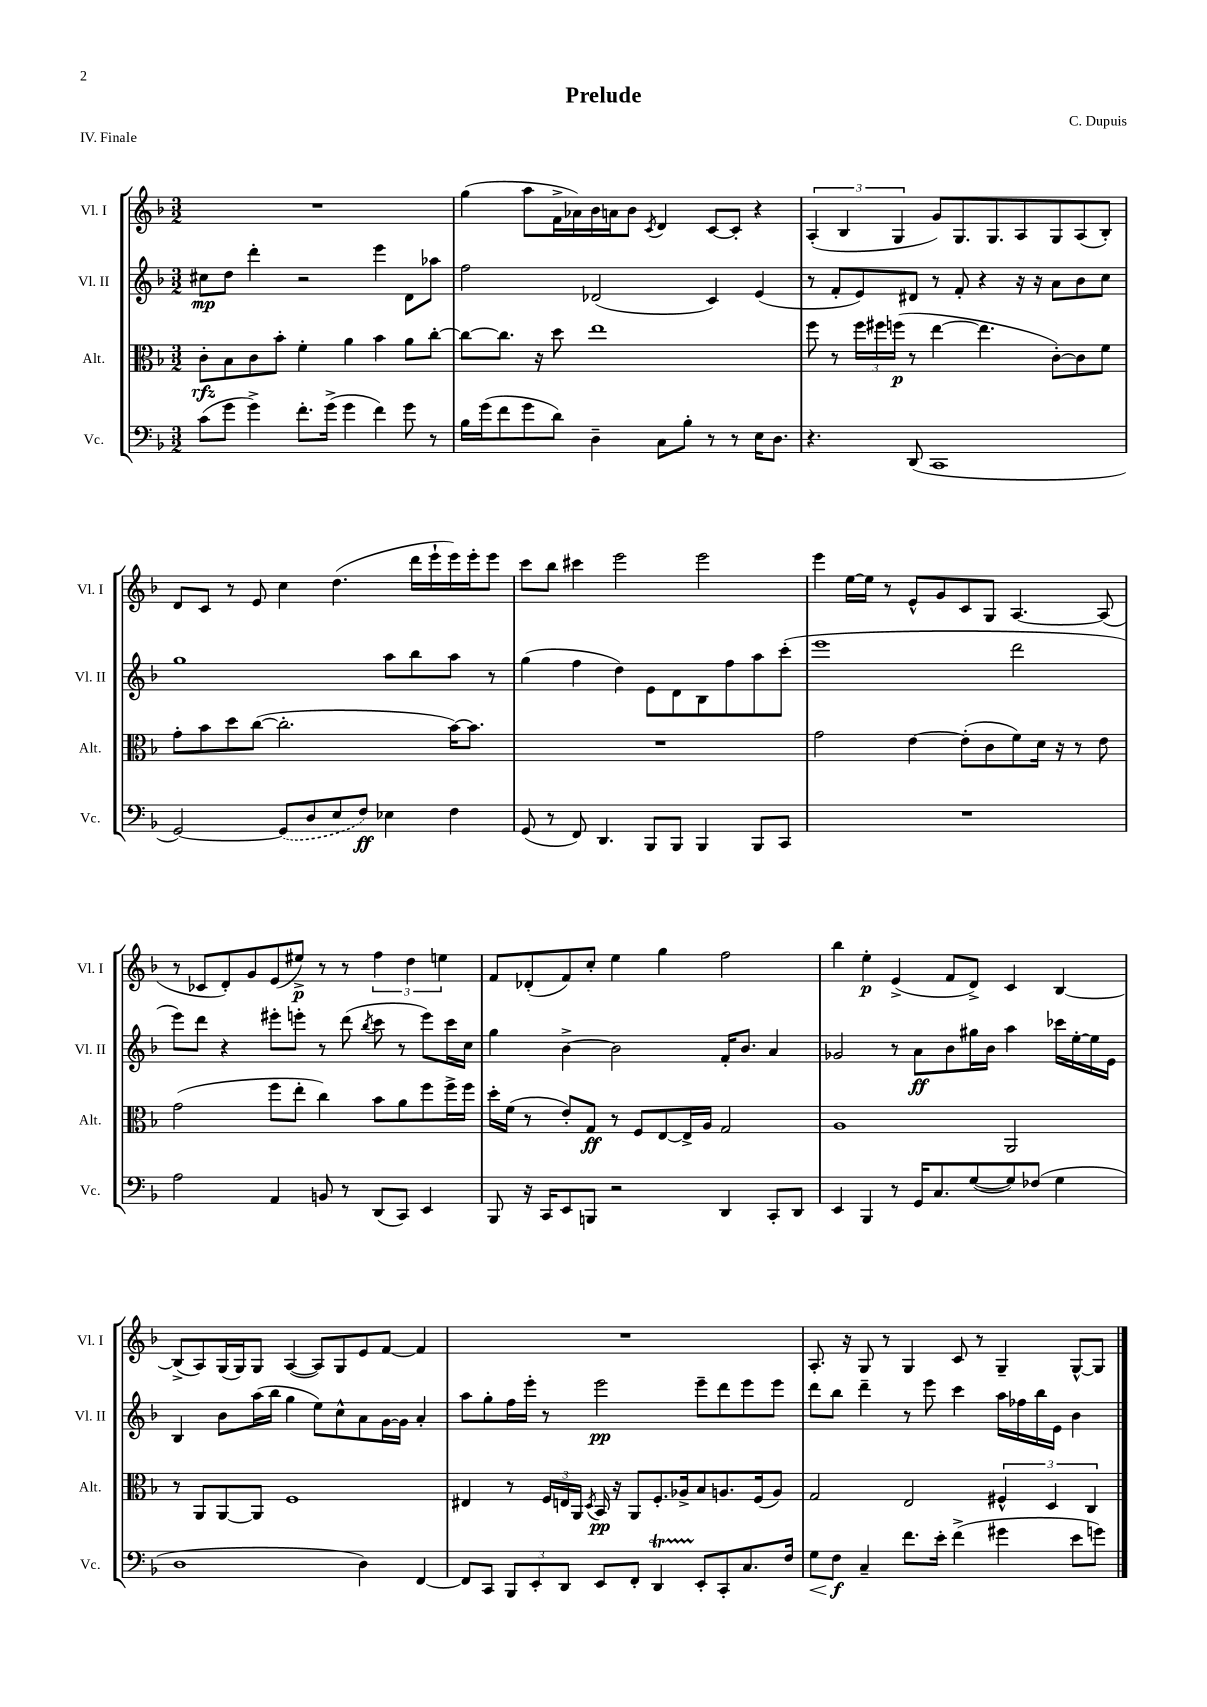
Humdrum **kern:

**kern	**kern	**kern	**kern
*staff4	*staff3	*staff2	*staff1
*clefF4	*clefC3	*clefG2	*clefG2
*k[b-]	*k[b-]	*k[b-]	*k[b-]
*M3/2	*M3/2	*M3/2	*M3/2
(8c	8c'	8cc#	1.r
8g	8B-	8dd	.
4g^)	8c	4ddd'	.
.	8b-'	.	.
8.f'	4f'	2r	.
(16g^	.	.	.
4g	4a	.	.
4f)	4b-	4eee	.
8g	8a	8d	.
8r	[8cc'	8aa-	.
=	=	=	=
16B-	8cc_	2ff	(4gg
(16g	.	.	.
8f	8.cc]	.	.
8g	.	.	8aa
.	16r	.	.
8d)	8dd	.	16f^
.	.	.	16a-)
4D~	1ee	(2d-	16b-
.	.	.	16a
.	.	.	8b-
.	.	.	8qc
8C	.	.	4d
8B-'	.	.	.
8r	.	4c)	[8c
8r	.	.	8c']
16E	.	(4e	4r
8.D	.	.	.
=	=	=	=
4.r	8ff	8r	(6A'
.	8r	8f'	.
.	.	.	6B-
.	24ff	8e)	.
.	24ff#	.	.
.	(24ff	.	6G
(8DD	8r	8d#	.
1CC	[4ee	8r	8g)
.	.	8f'	8.G
.	4.ee]	4r	.
.	.	.	8.G
.	.	16r	8A
.	.	16r	.
.	[8c')	8a	8G
.	8c]	8b-	(8A
.	8f	8cc	8B-')
=	=	=	=
[2GG)	8g'	1gg	8d
.	8b-	.	8c
.	8dd	.	8r
.	([8cc	.	8e
(8GG]	2.cc']	.	4cc
8D	.	.	.
8E	.	.	(4.dd
8F)	.	.	.
4E-	.	8aa	.
.	.	8bb-	16ddd
.	.	.	16eee`
4F	[16b-)	8aa	16eee)
.	8.b-]	.	16eee'
.	.	8r	8eee
=	=	=	=
(8GG	1.r	(4gg	8ccc
8r	.	.	8bb-
8FF)	.	4ff	4ccc#
4.DD	.	.	.
.	.	4dd)	2eee
8BBB-	.	8e	.
8BBB-	.	8d	.
4BBB-	.	8B-	2eee
.	.	8ff	.
8BBB-	.	8aa	.
8CC	.	(8ccc'	.
=	=	=	=
1.r	2g	1eee	4eee
.	.	.	[16ee
.	.	.	16ee]
.	.	.	8r
.	[4e	.	8e^^
.	.	.	8g
.	(8e']	.	8c
.	8c	.	8G
.	8f)	2ddd	[4.A
.	16d	.	.
.	16r	.	.
.	8r	.	.
.	8e	.	(8A]
=	=	=	=
2A	(2g	8eee)	8r
.	.	8ddd	8c-
.	.	4r	8d')
.	.	.	8g
4AA	8ff	8eee#'	(8e
.	8ee'	8eee'	8ee#^)
8BB	4cc)	8r	8r
8r	.	(8ddd	8r
.	.	8qbb-	.
(8DD	8b-	8ccc	6ff
8CC)	8a	8r	.
.	.	.	6dd
4EE	8ff	8eee)	.
.	.	.	6ee
.	16ff^	16ccc	.
.	16ff	16cc	.
=	=	=	=
8BBB-	16dd'	4gg	8f
.	(16f	.	.
16r	8r	.	(8d-'
16CC	.	.	.
8EE	8e')	[4b-^	8f)
8BBB	8G	.	8cc'
2r	8r	2b-]	4ee
.	8F	.	.
.	[8E	.	4gg
.	16E^]	.	.
.	16A	.	.
4DD	2G	16f'	2ff
.	.	8.b-	.
8CC'	.	4a	.
8DD	.	.	.
=	=	=	=
4EE	1A	2g-	4bb-
4BBB-	.	.	4ee'
8r	.	8r	(4e^
16GG	.	8a	.
8.C	.	.	.
.	.	8b-	8f
([8G	.	16gg#	8d^)
.	.	16b-	.
8G])	2AA	4aa	4c
(8F-	.	.	.
4G	.	16ccc-	[4B-
.	.	[16ee'	.
.	.	16ee]	.
.	.	16e	.
=	=	=	=
1D	8r	4B-	(8B-^]
.	8AA	.	8A)
.	[8AA	8b-	(16G
.	.	.	16G)
.	8AA]	(16aa	8G
.	.	16bb-	.
.	1F	4gg	([4A
.	.	8ee)	8A])
.	.	8cc^^	8G
4D)	.	8a	8e
.	.	[16g	[8f
.	.	16g]	.
[4FF	.	4a'	4f]
=	=	=	=
8FF]	4E#	8aa	1.r
8CC	.	8gg'	.
12BBB-	8r	16ff	.
.	.	16eee'	.
12EE'	.	.	.
.	24F	8r	.
12DD	24E	.	.
.	24AA	.	.
.	8qD	.	.
8EE	16BB-	2eee	.
.	16r	.	.
8FF'	8AA	.	.
4DD	8.F'	.	.
.	16A-^	.	.
8EE'	8B-	8eee~	.
8CC'	8.A	8ddd	.
8.C	.	8eee	.
.	(16F	.	.
.	8A)	8eee	.
16F	.	.	.
=	=	=	=
8G	2G	8ddd	8.A'
8F	.	8bb-	.
.	.	.	16r
4C~	.	4ddd~	8G
.	.	.	8r
8.f	2E	8r	4G
.	.	8eee	.
16e'	.	.	.
(4f^	.	4ccc	8c
.	.	.	8r
4g#	6F#^^	16aa	4G~
.	.	16ff-	.
.	.	16bb-	.
.	6D	.	.
.	.	16e	.
8e	.	4b-	[8G^^
.	6C	.	.
8g)	.	.	8G]
==	==	==	==
*-	*-	*-	*-
